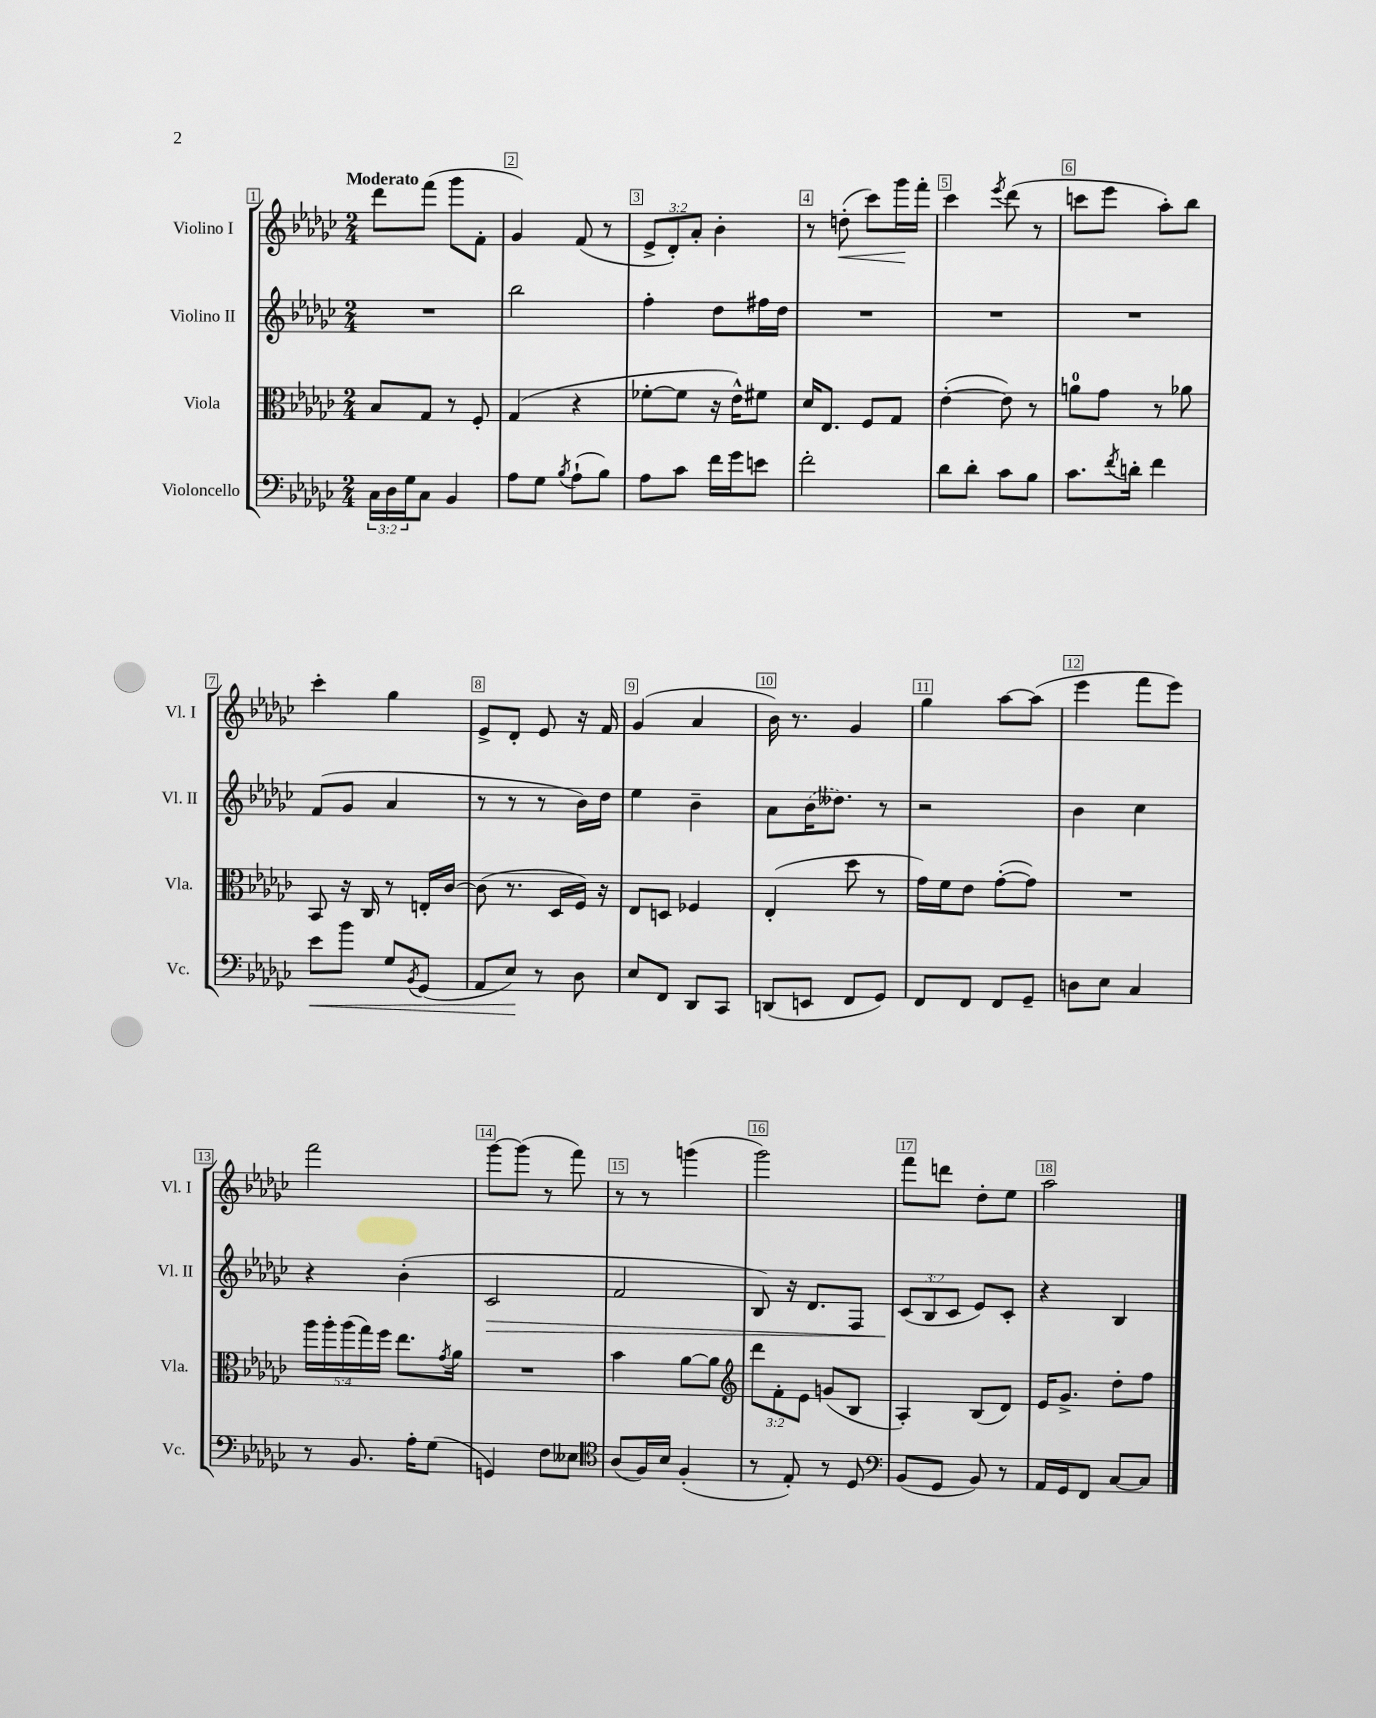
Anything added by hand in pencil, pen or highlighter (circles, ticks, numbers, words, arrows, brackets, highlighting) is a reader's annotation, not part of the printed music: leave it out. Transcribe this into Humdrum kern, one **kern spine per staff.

**kern	**kern	**kern	**kern
*staff4	*staff3	*staff2	*staff1
*clefF4	*clefC3	*clefG2	*clefG2
*k[b-e-a-d-g-c-]	*k[b-e-a-d-g-c-]	*k[b-e-a-d-g-c-]	*k[b-e-a-d-g-c-]
*M2/4	*M2/4	*M2/4	*M2/4
24C-	8B-	2r	8ddd-
24D-	.	.	.
24G-	.	.	.
8C-	8G-	.	(8fff
4BB-	8r	.	8ggg-
.	8F'	.	8f'
=	=	=	=
8A-	(4G-	2bb-	4g-)
8G-	.	.	.
8qB-	.	.	.
(8A-`	4r	.	(8f
8B-)	.	.	8r
=	=	=	=
8A-	[8f-'	4ff'	12e-^
.	.	.	12d-')
8c-	8f-]	.	.
.	.	.	12a-'
16f	16r	8dd-	4b-'
16g-	16e-^^)	.	.
8e	8f#	16ff#	.
.	.	16dd-	.
=	=	=	=
2f'	16d-	2r	8r
.	8.E-	.	.
.	.	.	(8dd'
.	8F	.	8ccc-)
.	8G-	.	16ggg-
.	.	.	16fff'
=	=	=	=
8d-	([4e-'	2r	4ccc-
8d-'	.	.	.
.	.	.	8qeee-
8c-	8e-])	.	(8ddd-
8B-	8r	.	8r
=	=	=	=
8.c-	8a	2r	8ccc
.	8g-	.	8eee-
8qf	.	.	.
16d'	.	.	.
4f	8r	.	8aa-')
.	8a-	.	8bb-
=	=	=	=
8e-	8BB-	(8f	4ccc-'
8b-	16r	8g-	.
.	16C-	.	.
8G-	8r	4a-	4gg-
8qBB-	.	.	.
(8GG-	16E'	.	.
.	[16c-	.	.
=	=	=	=
8AA-	(8c-]	8r	8e-^
8E-)	8.r	8r	8d-'
8r	.	8r	8e-
.	16D-	.	.
8D-	16F)	16b-)	16r
.	16r	16dd-	16f
=	=	=	=
8E-	8E-	4ee-	(4g-
8FF	8D	.	.
8DD-	4F-	4b-~	4a-
8CC-	.	.	.
=	=	=	=
(8DD	(4E-'	8a-	16b-)
.	.	.	8.r
8EE	.	(16b-	.
.	.	8.dd--)	.
8FF	8dd-	.	4g-
8GG-)	8r	8r	.
=	=	=	=
8FF	16g-)	2r	4gg-
.	16f	.	.
8FF	8e-	.	.
8FF	([8g-'	.	[8aa-
8GG-~	8g-])	.	(8aa-]
=	=	=	=
8D	2r	4b-	4eee-
8E-	.	.	.
4C-	.	4cc-	8fff
.	.	.	8eee-)
=	=	=	=
8r	20aa-	4r	2fff
.	20aa-'	.	.
.	(20aa-	.	.
8.BB-	.	.	.
.	20gg-)	.	.
.	20ff	.	.
.	8.ee-	(4b-'	.
16A-'	.	.	.
(8G-	.	.	.
.	8qg-	.	.
.	16a-	.	.
=	=	=	=
4GG)	2r	2c-	[8ggg-
.	.	.	(8ggg-]
8F	.	.	8r
8E--	.	.	8fff)
=	=	=	=
*clefC4	*	*	*
(8A-	4b-	2f	8r
16F)	.	.	8r
16B-	.	.	.
(4F'	[8a-	.	(4ggg
.	8a-]	.	.
=	=	=	=
*	*clefG2	*	*
8r	12ddd-	8B-)	2ggg-)
.	12f'	.	.
8E-')	.	16r	.
.	12e-	.	.
.	.	8.d-	.
8r	(8g	.	.
8D-	8B-	8F	.
=	=	=	=
*clefF4	*	*	*
(8BB-	4A-')	(12c-	8fff
.	.	12B-	.
8GG-	.	.	8ddd
.	.	12c-	.
8BB-)	(8B-	8e-)	8dd-'
8r	8d-)	8c-'	8ee-
=	=	=	=
16AA-	16e-	4r	2aa-
16GG-	8.g-^	.	.
8FF	.	.	.
[8C-	8dd-'	4B-	.
8C-]	8ff	.	.
==	==	==	==
*-	*-	*-	*-
